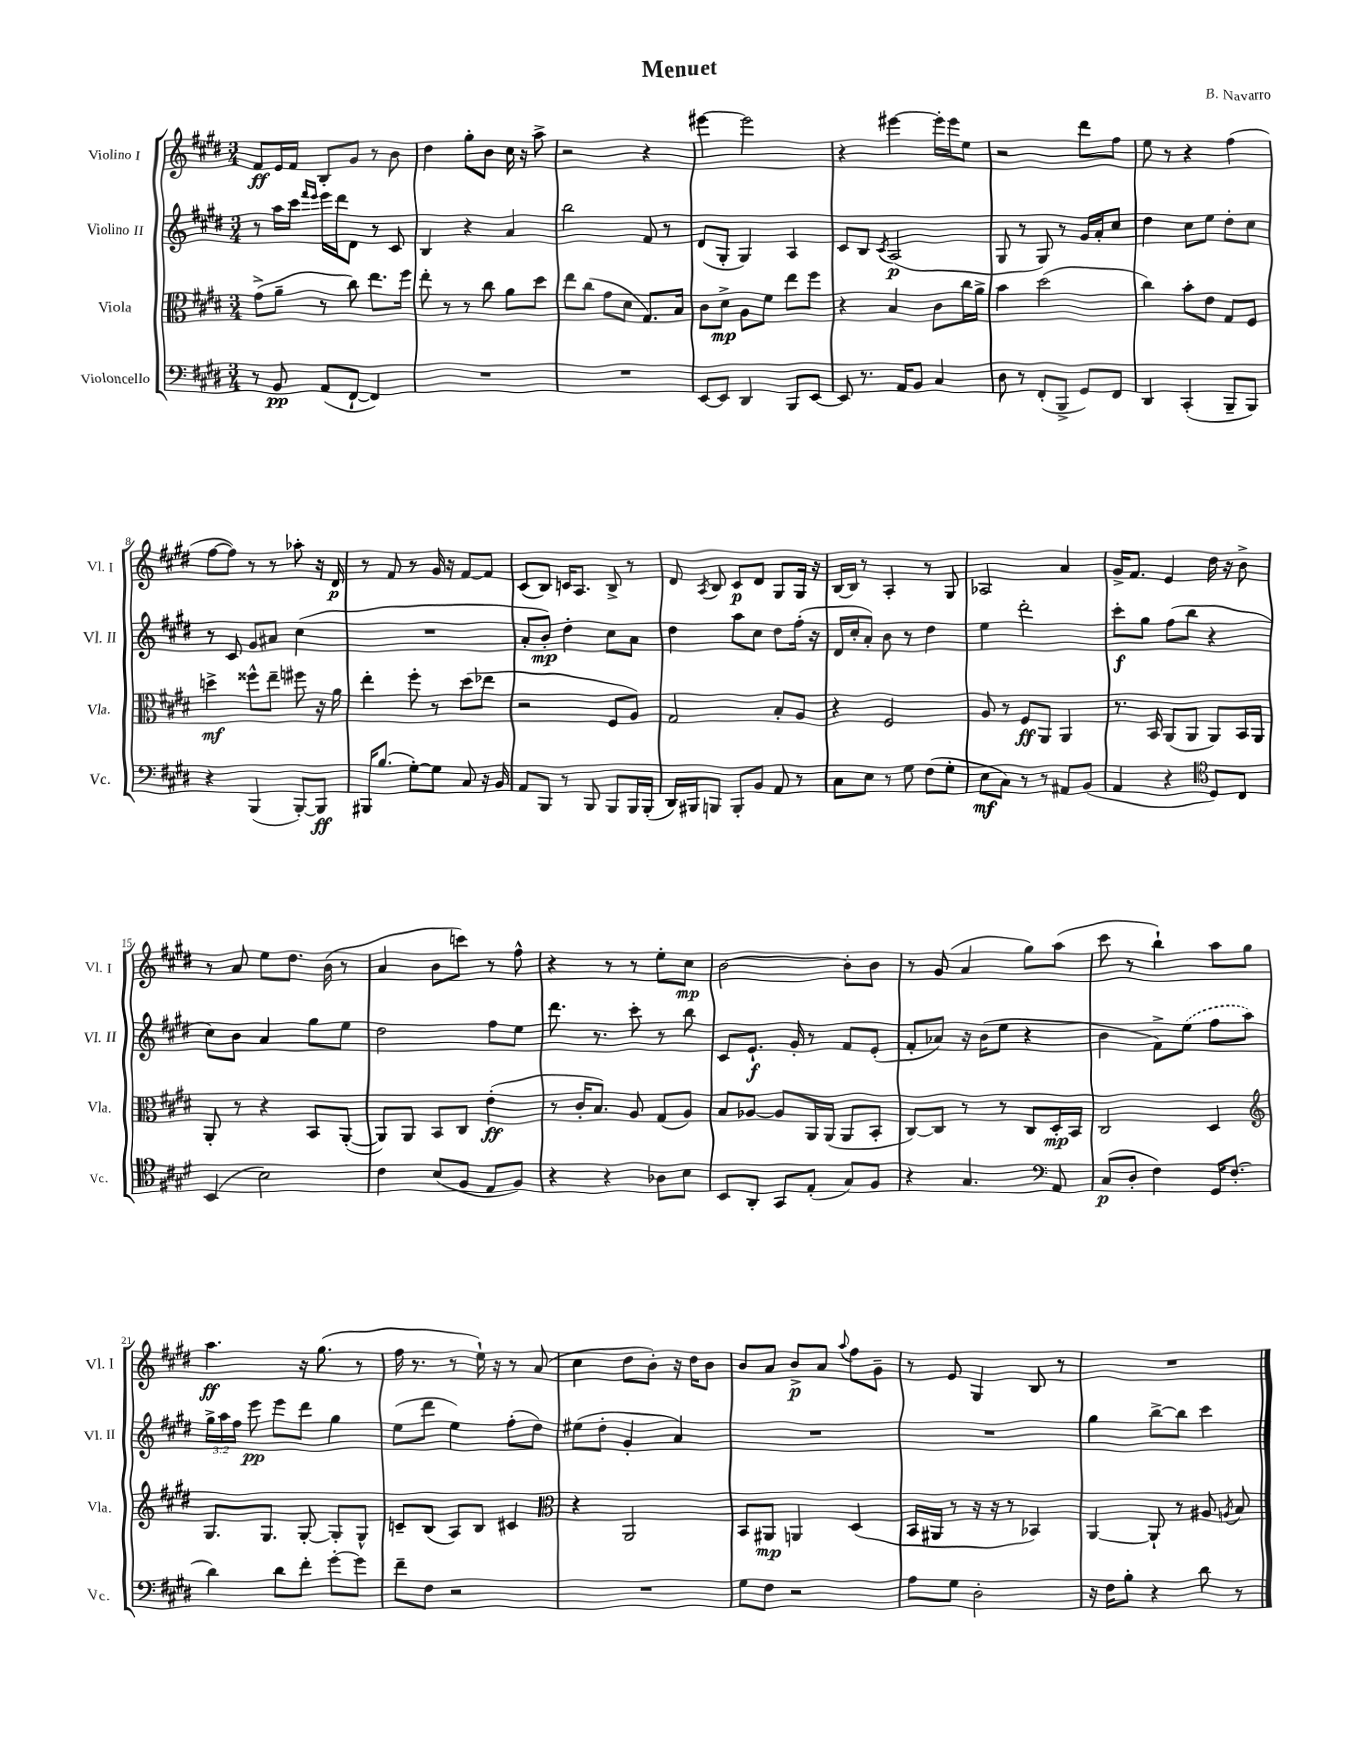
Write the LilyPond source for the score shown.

\header { title = "Menuet" composer = "B. Navarro" }
<<
\new StaffGroup <<
\new Staff = "s0" \with { instrumentName = "Violino I" shortInstrumentName = "Vl. I" } {
    \clef treble \key e \major \numericTimeSignature \time 3/4
    \autoBeamOff fis'8[\ff e'16 fis'16] b8[-. gis'8] r8 b'8 |
    dis''4 gis''8[-. b'8] cis''16 r16 a''8-> |
    r2 r4 |
    eis'''4~ eis'''2 |
    r4 eis'''4~ eis'''16[-. eis'''16 e''8] |
    r2 dis'''8[ fis''8] |
    e''8 r8 r4 fis''4( |
    fis''8[~ fis''8]) r8 r8 aes''8-. r16 dis'16\p |
    r8 fis'8 r8 gis'16 r16 fis'8[~ fis'8] |
    cis'8[( b8]) c'16[ a8.] b8-> r8 |
    dis'8 \acciaccatura { a8 } b8 cis'8[\p dis'8] gis8[ gis16] r16 |
    b16[~ b16] r8 a4-. r8 gis8 |
    aes2 a'4 |
    gis'16[-> fis'8.] e'4 dis''16 r16 b'8-> |
    r8 a'8 e''8[ dis''8.] b'16( r8 |
    a'4 b'8[ c'''8]) r8 fis''8-^ |
    r4 r8 r8 e''8[-. cis''8]\mp |
    b'2~ b'8[-. b'8] |
    r8 gis'8( a'4 gis''8[) a''8]( |
    cis'''8 r8 b''4-!) a''8[ gis''8] |
    a''4.\ff r16 gis''8.( r8 |
    fis''16 r8. r8 e''16-!) r16 r8 a'8( |
    cis''4 dis''8[ b'8]-.) r16 dis''16[ b'8] |
    b'8[ a'8] b'8[->\p a'8] \appoggiatura { a''8 } fis''8[ gis'8]-- |
    r8 e'8 gis4 b8 r8 |
    R2. \bar "|." |
}
\new Staff = "s1" \with { instrumentName = "Violino II" shortInstrumentName = "Vl. II" } {
    \clef treble \key e \major \numericTimeSignature \time 3/4 \override Staff.TupletNumber.text = #tuplet-number::calc-fraction-text
    \autoBeamOff r8 a''16[ cis'''16] \grace { fis'''16[ e'''16] } e'''16[ dis'''16 dis'8] r8 cis'8 |
    b4 r4 a'4 |
    b''2 fis'8 r8 |
    dis'8[( gis8]-. gis4) a4 |
    cis'8[ b8] \acciaccatura { cis'8 } a2\p( |
    gis8 r8 gis8) r8 gis'16[ a'16-. cis''8] |
    dis''4 cis''8[ e''8] dis''8[-. cis''8] |
    r8 cis'8 gis'8[ ais'8] cis''4( |
    R2. |
    a'8[-. b'8]-.\mp) dis''4-. cis''8[ a'8] |
    dis''4 a''8[ cis''8] dis''8[ fis''16]-.( r16 |
    dis'16[ cis''16-. a'8]-.) b'8 r8 dis''4 |
    e''4 dis'''2-. |
    cis'''8[-.\f gis''8] fis''8[( b''8] r4 |
    cis''8[) b'8] a'4 gis''8[ e''8] |
    dis''2 fis''8[ e''8] |
    dis'''8. r8. cis'''8-. r8 b''8 |
    cis'8[ e'8.]-!\f gis'16-. r8 fis'8[ e'8]-.( |
    fis'8[-. aes'8]) r16 b'16[( e''8] r4 |
    b'4 fis'8[->) \once \slurDashed e''8]( fis''8[ a''8]) |
    \tuplet 3/2 { gis''16[-> a''16 fis''16] } e'''8\pp e'''8[ dis'''8] gis''4 |
    e''8[( dis'''8] e''4) fis''8[-.( dis''8]) |
    eis''8[( dis''8]-. gis'4-. a'4) |
    R2. |
    R2. |
    gis''4 b''8[~-> b''8] cis'''4 \bar "|." |
}
\new Staff = "s2" \with { instrumentName = "Viola" shortInstrumentName = "Vla." } {
    \clef alto \key e \major \numericTimeSignature \time 3/4
    \autoBeamOff gis'8[->( a'8]-- r8 cis''8) e''8.[ fis''16] |
    e''8-. r8 r8 cis''8 a'8[ dis''8] |
    e''8[ cis''8]( gis'8[ dis'8] gis8.[) b16] |
    cis'8[ dis'8]->\mp a8[ fis'8] e''8[ fis''8] |
    r4 b4 cis'8[ cis''16 a'16]-> |
    b'4 dis''2( |
    cis''4) b'8[-. e'8] gis8[ fis8] |
    d''4->\mf fisis''8[-^ e''8]-- fis''8 r16 a'16 |
    e''4-. fis''8-. r8 dis''8[( ees''8] |
    r2 fis8[ a8]) |
    gis2 b8[-. a8] |
    r4 fis2 |
    a8 r8 fis8[\ff a,8] a,4 |
    r8. b,16 a,8[( a,8] a,8[) b,16 a,16] |
    a,8-. r8 r4 b,8[ a,8]~-.( |
    a,8[) a,8] b,8[ cis8] e'4-.\ff( |
    r8 cis'16[-. b8.]) a8 gis8[( a8]) |
    b8[ aes8]~ aes8[ a,16 a,16]( a,8[ b,8]-. |
    cis8[~) cis8] r8 r8 cis8[ dis16-.\mp b,16] |
    cis2 dis4 |
    \clef treble gis8.[ gis8.] gis8~-. gis8[-. gis8]-^ |
    c'8[-- b8]( a8[) b8] cis'4 |
    \clef alto r4 a,2 |
    b,8[ ais,8]\mp a,4 dis4( |
    b,16[ ais,16] r8 r16 r16 r8 bes,4) |
    a,4~ a,8-! r8 ais8 \acciaccatura { a8 } b8 \bar "|." |
}
\new Staff = "s3" \with { instrumentName = "Violoncello" shortInstrumentName = "Vc." } {
    \clef bass \key e \major \numericTimeSignature \time 3/4
    \autoBeamOff r8 b,8\pp a,8[( fis,8]~-! fis,4) |
    R2. |
    R2. |
    e,8[~ e,8] dis,4 b,,8[ e,8]~ |
    e,8 r8. a,16[ b,8] cis4 |
    dis8 r8 fis,8[-.( b,,8]-> gis,8[) fis,8] |
    dis,4 cis,4-.( b,,8[-- b,,8]) |
    r4 b,,4( b,,8[~-.) b,,8]\ff |
    bis,,16[ b8.]( gis8[~-.) gis8] cis8 r16 b,16 |
    a,8[ b,,8] r8 b,,8 b,,8[ b,,16 b,,16]-.( |
    dis,16[) bis,,16 b,,8] b,,8[-. b,8] a,8 r8 |
    cis8[ e8] r8 gis8 fis8[( gis8]-. |
    e8[\mf cis8]) r8 r8 ais,8[ b,8]( |
    a,4 r4 \clef tenor dis8[) cis8] |
    b,4( b2) |
    cis'4 b8[( fis8] e8[ fis8]) |
    r4 r4 aes8[ b8] |
    b,8[ a,8]-. gis,8[ e8]-.( gis8[) fis8] |
    r4 gis4. \clef bass a,8 |
    cis8[\p( dis8]-. fis4) gis,16[ fis8.]-.( |
    dis'4) dis'8[ fis'8]-. gis'8[~-. gis'8] |
    fis'8[-- fis8] r2 |
    R2. |
    gis8[ fis8] r2 |
    a8[ gis8] dis2-. |
    r16 fis16[ b8]-. r4 dis'8 r8 \bar "|." |
}
>>
>>
